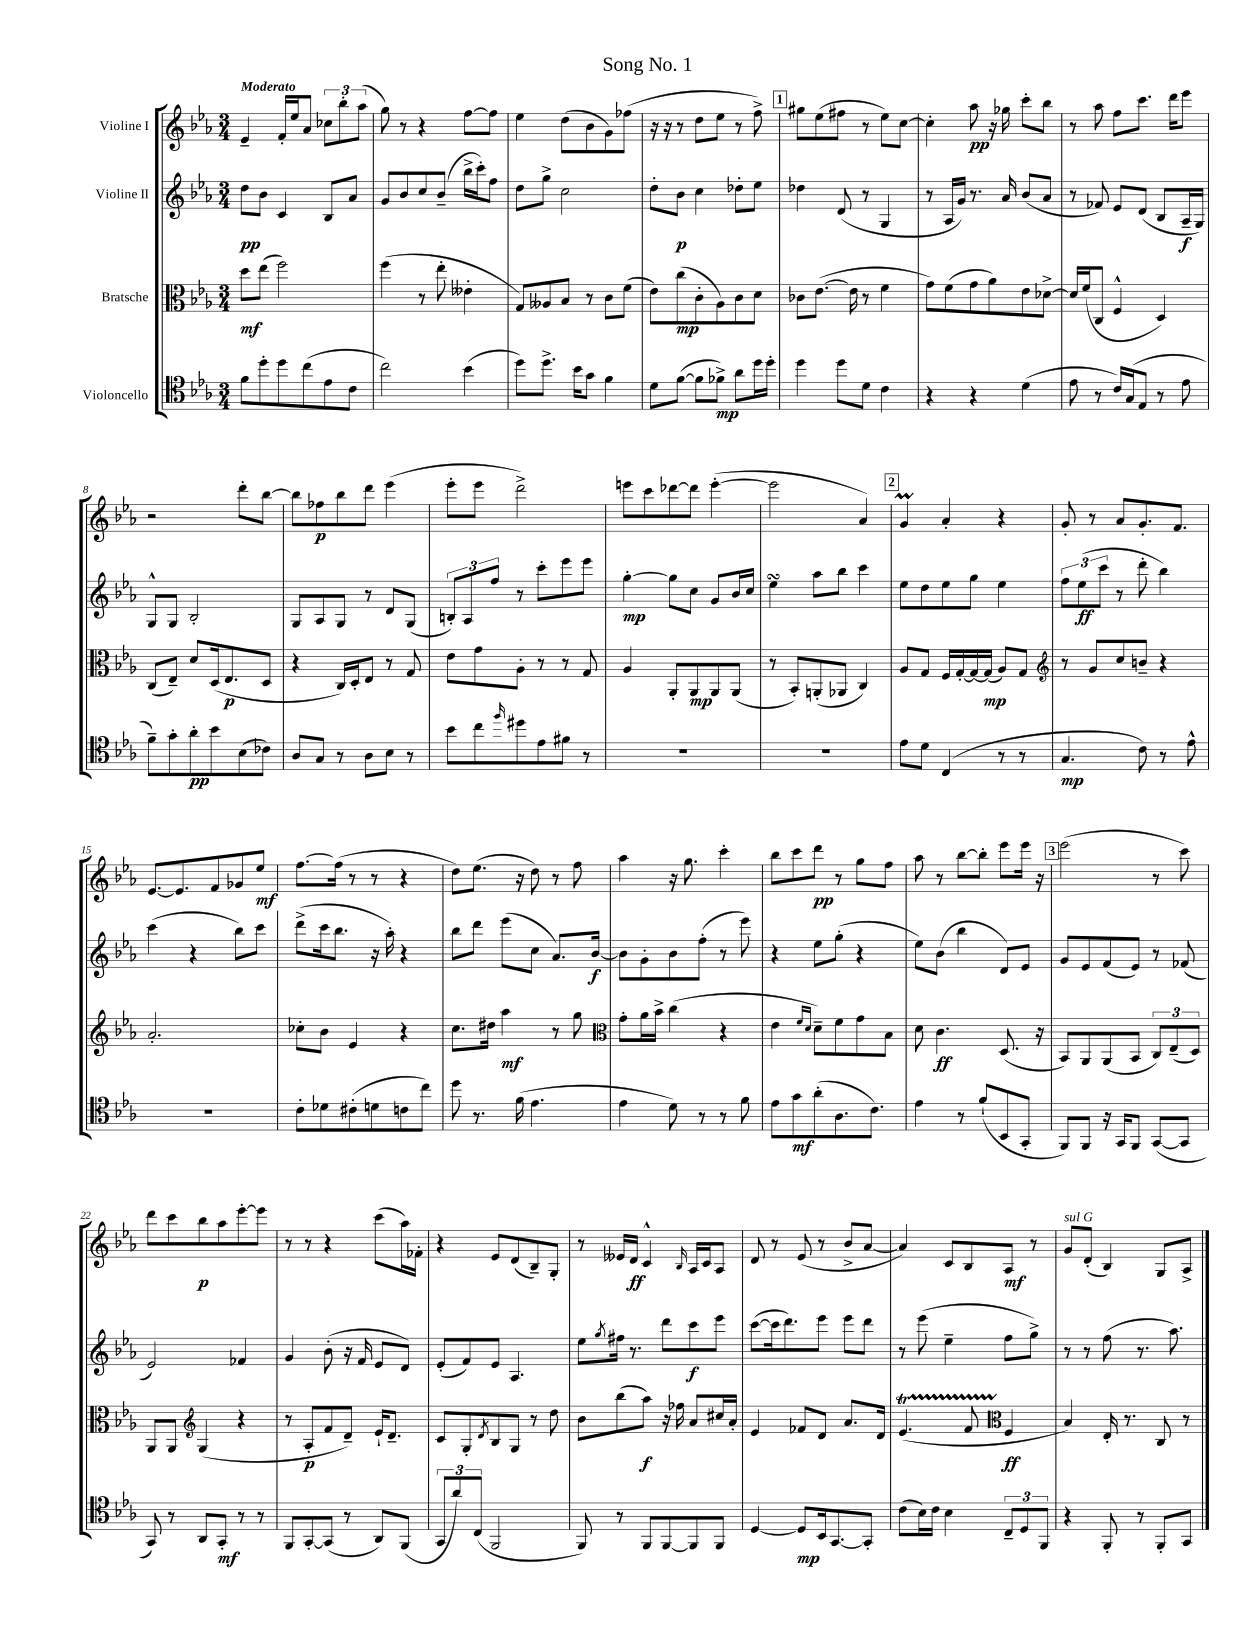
\header { title = "Song No. 1" }
<<
\new StaffGroup <<
\new Staff = "s0" \with { instrumentName = "Violine I" } {
    \clef treble \key ees \major \numericTimeSignature \time 3/4 \tempo "Moderato"
    ees'4-- f'16-. ees''16 aes'8 \tuplet 3/2 { ces''8 bes''8-. aes''8( } |
    g''8) r8 r4 f''8~ f''8 |
    ees''4 d''8( bes'8 g'8) fes''8( |
    r16 r16 r8 d''8 ees''8 r8 f''8->) |
    \mark \markup { \box "1" } gis''8 ees''8( fis''8 r8 ees''8) c''8~ |
    c''4-. aes''8\pp r16 ges''16 c'''8-. bes''8 |
    r8 aes''8 f''8 c'''8. d'''16 ees'''8 |
    r2 d'''8-. bes''8~ |
    bes''8 fes''8\p bes''8 d'''8 ees'''4( |
    ees'''8-. ees'''8 d'''2->) |
    e'''8 c'''8 des'''8~ des'''8 e'''4~-.( |
    e'''2 aes'4) |
    \mark \markup { \box "2" } g'4\prall aes'4-. r4 |
    g'8-. r8 aes'8 g'8.-. f'8. |
    ees'8.~ ees'8. f'8 ges'8 ees''8\mf |
    f''8.~ f''16( r8 r8 r4 |
    d''8) ees''8.( r16 d''8) r8 f''8 |
    aes''4 r16 g''8. c'''4-. |
    bes''8 c'''8 d'''8\pp r8 g''8 f''8 |
    aes''8 r8 bes''8~ bes''8-. ees'''8 ees'''16 r16 |
    \mark \markup { \box "3" } ees'''2( r8 c'''8) |
    d'''8 c'''8 bes''8\p aes''8 ees'''8~-. ees'''8 |
    r8 r8 r4 c'''8( aes''16) fes'16-. |
    r4 ees'8 d'8( bes8--) g8-. |
    r8 eeses'16 d'16\ff c'4-^ \grace { bes16 } aes16 c'16 aes8 |
    d'8 r8 ees'8( r8 bes'8-> aes'8~ |
    aes'4) c'8 bes8 aes8\mf r8 |
    g'8^\markup { \italic "sul G" } d'8-.( bes4) g8 aes8-> \bar "|." |
}
\new Staff = "s1" \with { instrumentName = "Violine II" } {
    \clef treble \key ees \major \numericTimeSignature \time 3/4
    d''8\pp bes'8 c'4 bes8 aes'8 |
    g'8 bes'8 c''8 bes'8--( bes''16-> c'''16-.) f''8 |
    d''8 g''8-> c''2 |
    d''8-. bes'8\p c''4 des''8-. ees''8 |
    \mark \markup { \box "1" } des''4 d'8( r8 g4 |
    r8 aes16 g'16) r8. aes'16 bes'8( aes'8 |
    r8 fes'8) ees'8 d'8( bes8 aes16--\f g16) |
    g8-^ g8 bes2-. |
    g8 aes8 g8 r8 d'8 g8( |
    \tuplet 3/2 { b8-.) aes8 f''8 } r8 c'''8-. ees'''8 ees'''8 |
    g''4~-.\mp g''8 c''8 g'8 bes'16 c''16 |
    ees''4\turn aes''8 bes''8 c'''4 |
    \mark \markup { \box "2" } ees''8 d''8 ees''8 g''8 ees''4 |
    \tuplet 3/2 { f''8 ees''8\ff( c'''8 } r8 d'''8-. bes''4) |
    c'''4( r4 bes''8) c'''8 |
    d'''8->( c'''16 bes''8. r16 aes''16-.) r4 |
    bes''8 d'''8 ees'''8( c''8 aes'8.) bes'16~\f |
    bes'8 g'8-. bes'8 f''8-.( r8 ees'''8) |
    r4 ees''8 g''8-.( r4 |
    ees''8) bes'8( bes''4 d'8) ees'8 |
    \mark \markup { \box "3" } g'8 ees'8 f'8( ees'8) r8 fes'8( |
    ees'2) fes'4 |
    g'4 bes'8-.( r16 f'16 ees'8 d'8) |
    ees'8-.( f'8) ees'8 aes4. |
    ees''8 \acciaccatura { g''8 } fis''16 r8. d'''8 c'''8\f ees'''8 |
    c'''8~( c'''16 d'''8.) ees'''8 ees'''8 d'''8 |
    r8 ees'''8( ees''4-- f''8 g''8->) |
    r8 r8 f''8( r8. aes''8.) \bar "|." |
}
\new Staff = "s2" \with { instrumentName = "Bratsche" } {
    \clef alto \key ees \major \numericTimeSignature \time 3/4
    d''8\mf ees''8( f''2) |
    f''4( r8 ees''8-. eeses'4-. |
    g8) aeses8 bes8 r8 c'8 f'8( |
    ees'8) c''8\mp( c'8-. aes8) c'8 d'8 |
    \mark \markup { \box "1" } ces'8 ees'8.~( ees'16 r8 f'4 |
    g'8) f'8( g'8 aes'8) ees'8 des'8~-> |
    des'16 f'16( c8 f4-^ d4) |
    c8( ees8--) d'8 d16( ees8.\p d8 |
    r4 c16) d16-. ees8 r8 g8 |
    ees'8 g'8 aes8-. r8 r8 g8 |
    aes4 aes,8-. aes,8\mp aes,8 aes,8( |
    r8 bes,8-.) a,8-.( aes,8 c4) |
    \mark \markup { \box "2" } aes8 g8 f16 g16~-. g16~ g16\mp( aes8) g8 |
    \clef treble r8 g'8 c''8 b'8-- r4 |
    aes'2.-. |
    ces''8-. bes'8 ees'4 r4 |
    c''8. dis''16 aes''4\mf r8 g''8 |
    \clef alto g'8-. aes'16 bes'16-> c''4( r4 |
    ees'4 \grace { f'16 d'16 } d'8--) f'8 g'8 bes8 |
    d'8 c'4.\ff d8.( r16 |
    \mark \markup { \box "3" } bes,8) aes,8 aes,8( bes,8 \tuplet 3/2 { c8) ees8--( d8) } |
    aes,8 aes,8 \clef treble g4( r4 |
    r8 aes8-.\p f'8 d'8--) ees'16-! d'8.-- |
    c'8 g8-. \acciaccatura { d'8 } bes8 g8 r8 d''8 |
    bes'8 bes''8( aes''8\f) r16 fes''16 aes'8 cis''16 aes'16-. |
    ees'4 fes'8 d'8 aes'8. d'16 |
    ees'4.\startTrillSpan( f'8 \clef alto f4\stopTrillSpan\ff |
    bes4) ees16-. r8. c8 r8 \bar "|." |
}
\new Staff = "s3" \with { instrumentName = "Violoncello" } {
    \clef tenor \key ees \major \numericTimeSignature \time 3/4
    f'8 d''8-. d''8 c''8( ees'8 c'8 |
    c''2) bes'4( |
    d''8) d''8.-> bes'16 g'8 f'4 |
    d'8 f'8~( f'8 fes'8->\mp) aes'8 d''16 d''16-. |
    \mark \markup { \box "1" } d''4 d''8 d'8 c'4 |
    r4 r4 d'4( |
    ees'8 r8 c'16) g16( ees8 r8 ees'8 |
    f'8--) g'8-. aes'8-.\pp bes'8 bes8( ces'8) |
    aes8 g8 r8 aes8 bes8 r8 |
    bes'8 c''8 \grace { f''16 } dis''8 ees'8 fis'8 r8 |
    R2. |
    R2. |
    \mark \markup { \box "2" } ees'8 d'8 c4( r8 r8 |
    g4.\mp c'8) r8 ees'8-^ |
    R2. |
    c'8-. des'8 cis'8-.( d'8 c'8 c''8) |
    d''8 r8. f'16( ees'4. |
    ees'4 d'8) r8 r8 f'8 |
    ees'8 g'8\mf aes'8-.( aes8. c'8.) |
    ees'4 r8 f'8-!( bes,8 g,8-. |
    \mark \markup { \box "3" } f,8) f,8 r16 g,16 f,8 g,8~( g,8 |
    g,8) r8 aes,8 g,8-.\mf r8 r8 |
    f,8 g,8~-. g,8( r8 aes,8) f,8( |
    \tuplet 3/2 { g,8 aes'8) c8( } f,2 |
    f,8) r8 f,8 f,8~ f,8 f,8 |
    d4~ d8\mp bes,16 g,8.~ g,8-. |
    c'8( bes16) c'16 bes4 \tuplet 3/2 { c8-- d8 f,8 } |
    r4 f,8-. r8 f,8-. g,8 \bar "|." |
}
>>
>>
